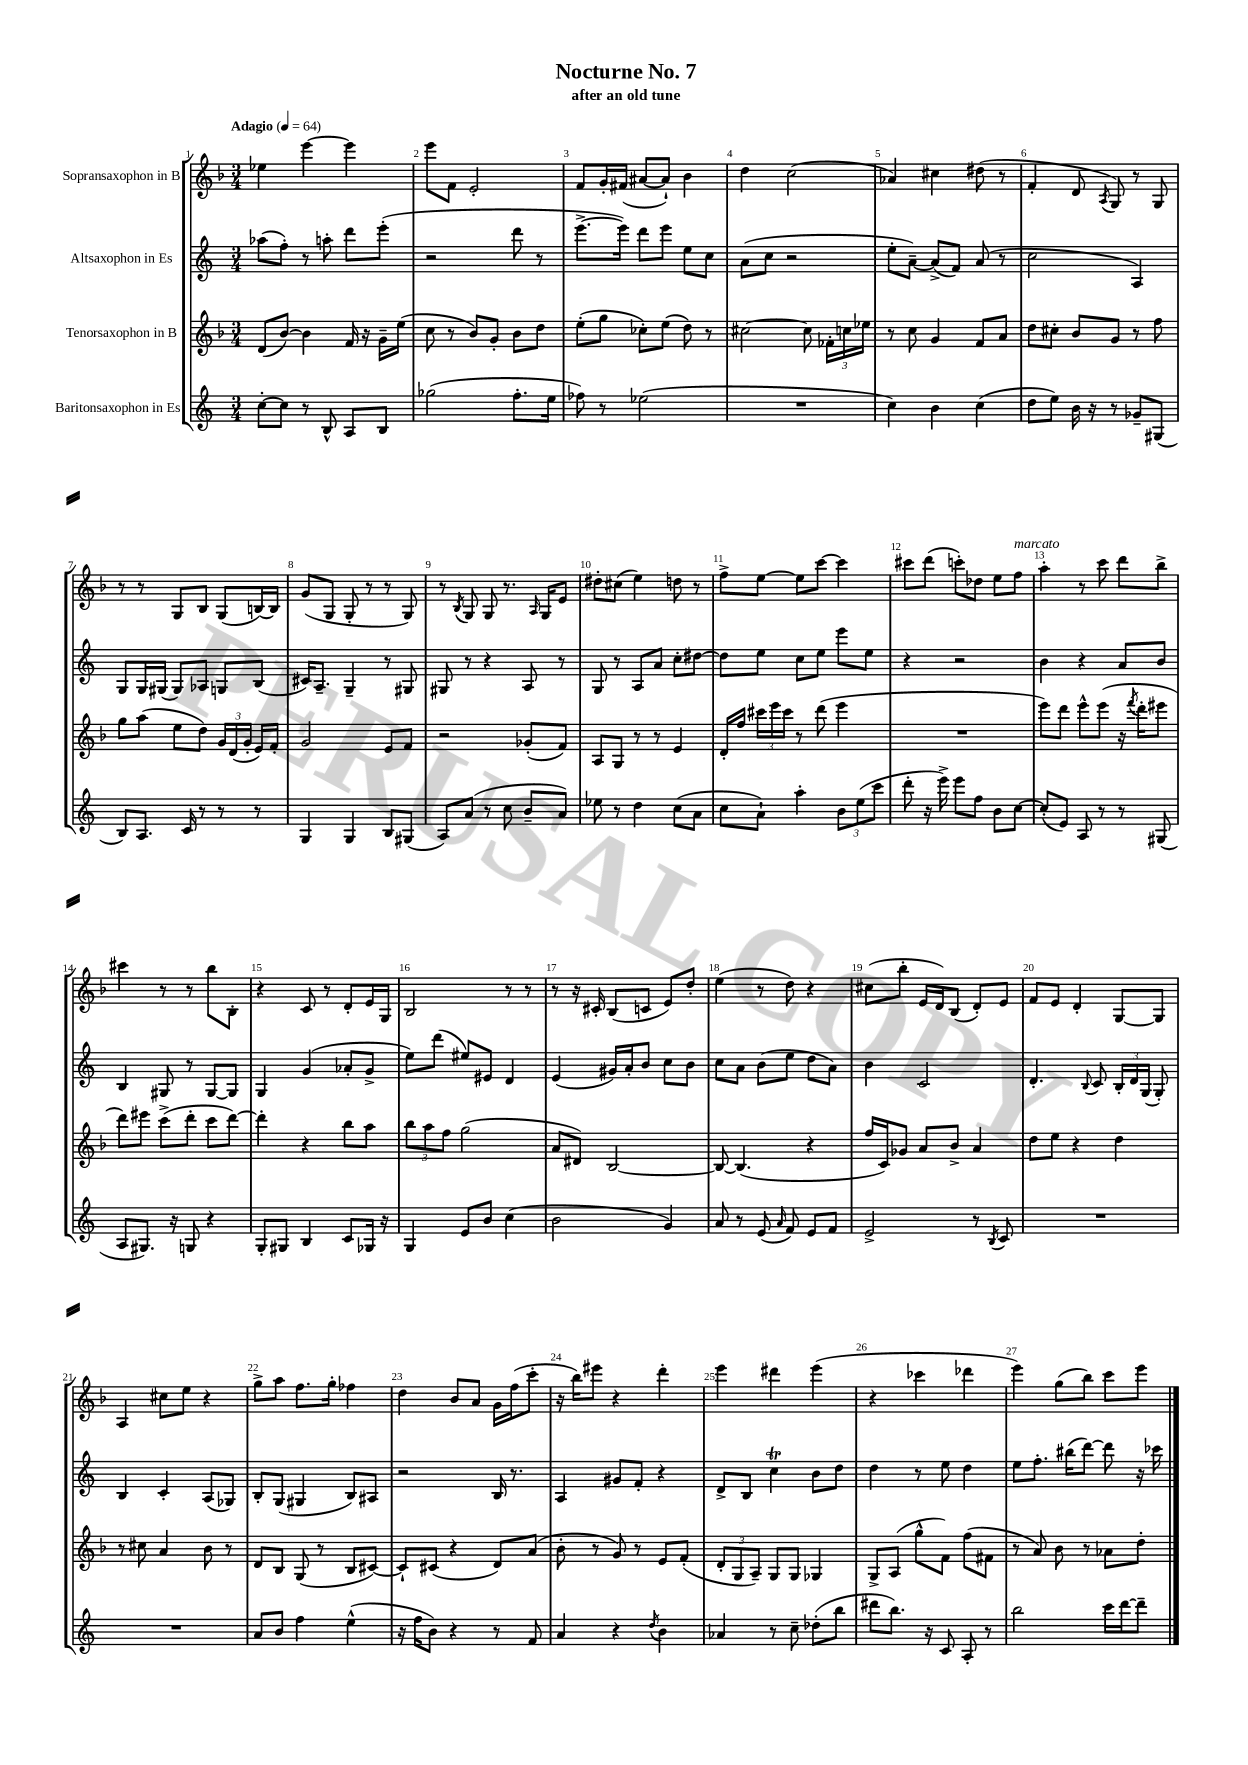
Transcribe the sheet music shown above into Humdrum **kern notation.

**kern	**kern	**kern	**kern
*staff4	*staff3	*staff2	*staff1
*clefG2	*clefG2	*clefG2	*clefG2
*k[]	*k[b-]	*k[]	*k[b-]
*M3/4	*M3/4	*M3/4	*M3/4
*MM64	*MM64	*MM64	*MM64
[8cc'	(8d	(8aa-	4ee-
8cc]	[8b-)	8ff')	.
8r	4b-]	8r	[4eee
8B^^	.	8aa'	.
8A	16f	8ddd	4eee]
.	16r	.	.
8B	16g~	(8eee'	.
.	(16ee	.	.
=	=	=	=
(2gg-	8cc	2r	8eee
.	8r	.	8f
.	8b-)	.	2e'
.	8g'	.	.
8.ff'	8b-	8ddd	.
.	8dd	8r	.
16ee	.	.	.
=	=	=	=
8ff-)	(8ee'	[8.eee^	8f
8r	8gg	.	16g'
.	.	16eee])	(16f#
(2ee-	8cc-')	8ddd	[8a#
.	(8ee	8eee	8a#`])
.	8dd)	8ee	4b-
.	8r	8cc	.
=	=	=	=
2.r	[2cc#	(8a	4dd
.	.	8cc	.
.	.	2r	(2cc
.	8cc#]	.	.
.	24f-'	.	.
.	24cc	.	.
.	24ee-	.	.
=	=	=	=
4cc)	8r	8ee'	4a-)
.	8cc	[8a~)	.
4b	4g	(8a^]	4cc#
.	.	8f)	.
(4cc	8f	(8a	(8dd#
.	8a	8r	8r
=	=	=	=
8dd	8dd	2cc	4f'
8ee)	8cc#'	.	.
16b	8b-	.	8d
16r	.	.	.
.	.	.	8qA
8r	8g	.	8G)
8g-~	8r	4A)	8r
(8G#	8ff	.	8G
=	=	=	=
8B)	8gg	8G	8r
8.A	(8aa	16G	8r
.	.	(16G#	.
.	8ee	8G#)	8G
16c	.	.	.
8r	8dd)	8A-	8B-
8r	24g	8G	(8G
.	(24d	.	.
.	24g'	.	.
8r	16e)	(8B	[16B)
.	16f'	.	16B]
=	=	=	=
4G	2g	16c#)	(8g
.	.	8.A~	.
.	.	.	8G
4G	.	4G~	8G'
.	.	.	8r
8B	8e	8r	8r
(8G#	8f	8G#	8G)
=	=	=	=
8A)	2r	8G#	8r
.	.	.	8qB-
(8a	.	8r	8G
8r	.	4r	8G
8cc	.	.	8.r
8b~	(8g-'	8A	.
.	.	.	16qqA
.	.	.	16G
8a)	8f)	8r	8e
=	=	=	=
8ee-	8A	8G	8dd#'
8r	8G	8r	(8cc#
4dd	8r	8A	4ee)
.	8r	8a	.
(8cc	4e	8cc'	8dd
8a	.	[8dd#	8r
=	=	=	=
8cc	16d'	8dd#]	8ff^
.	16ff	.	.
8a`)	24ccc#	8ee	[8ee
.	24eee	.	.
.	24ccc#	.	.
4aa'	8r	8cc	8ee]
.	(8ddd	8ee	[8ccc
12b	4eee	8eee	4ccc]
(12ee	.	.	.
.	.	8ee	.
12ccc	.	.	.
=	=	=	=
8ddd'	2.r	4r	8ccc#
16r	.	.	(8ddd
16eee^)	.	.	.
8eee	.	2r	8ccc')
8ff	.	.	8dd-
8b	.	.	8ee
[8cc	.	.	8ff
=	=	=	=
(8cc']	8eee)	4b	4aa'
8e)	8ddd	.	.
8A	8eee^^	4r	8r
8r	(8eee	.	8ccc
8r	16r	8a	8ddd
.	8qfff	.	.
.	16ddd'	.	.
(8G#	8eee#	8b	8bb-^
=	=	=	=
8A	8ddd)	4B	4ccc#
8.G#)	8eee#	.	.
.	(8ccc^	8G#	8r
16r	.	.	.
8G	8ddd'	8r	8r
4r	8ccc	[8G#	8bb-
.	[8ddd)	8G#]	8B-'
=	=	=	=
8G'	4ddd']	4G	4r
8G#	.	.	.
4B	4r	(4g	8c
.	.	.	8r
8c	8bb-	8a-'	8d'
16G-	8aa	8g^	16e
16r	.	.	16G
=	=	=	=
4G	12bb-	8ee)	2B-
.	12aa	.	.
.	.	(8ddd	.
.	12ff	.	.
8e	(2gg	8ee#)	.
8b	.	8e#	.
(4cc	.	4d	8r
.	.	.	8r
=	=	=	=
2b	8a	(4e	8r
.	8d#)	.	16r
.	.	.	16c#'
.	[2B-	16g#)	(8B-
.	.	16a'	.
.	.	8b	8c
4g)	.	8cc	8e)
.	.	8b	8dd'
=	=	=	=
8a	8B-_	8cc	(4ee
8r	(4.B-]	8a	.
(8e	.	(8b	8r
16qqa	.	.	.
8f)	.	8ee	8dd)
8e	4r	8dd	4r
8f	.	8a)	.
=	=	=	=
2e^	16ff	4b	(8cc#
.	16c)	.	.
.	8g-	.	8bb-'
.	8a	2c	16e
.	.	.	16d)
.	8b-^	.	(8B-
8r	4a	.	8d')
8qB	.	.	.
8c	.	.	8e
=	=	=	=
2.r	8dd	4.d'	8f
.	8ee	.	8e
.	4r	.	4d'
.	.	8qqB	.
.	.	8c	.
.	4dd	24B'	[8G
.	.	24d	.
.	.	(24G	.
.	.	8G')	8G]
=	=	=	=
2.r	8r	4B	4A
.	8cc#	.	.
.	4a	4c'	8cc#
.	.	.	8ee
.	8b-	(8A	4r
.	8r	8G-)	.
=	=	=	=
8a	8d	8B'	8gg^
8b	8B-	(8G	8aa
4ff	(8G	4G#	8.ff
.	8r	.	.
.	.	.	16gg'
(4ee^^	8B-	8B)	4ff-
.	[8c#)	8A#	.
=	=	=	=
16r	8c#`]	2r	4dd
16ff	.	.	.
8b)	(8c#	.	.
4r	4r	.	8b-
.	.	.	8a
8r	8d)	16B	16g
.	.	8.r	(16ff
8f	(8a	.	8ccc'
=	=	=	=
4a	8b-'	4A	16r
.	.	.	16bb-)
.	8r	.	8eee#
4r	8g)	8g#	4r
.	8r	8f'	.
8qdd	.	.	.
4b	8e	4r	4ddd'
.	(8f'	.	.
=	=	=	=
4a-	12d'	8d^	4eee
.	12G	.	.
.	.	8B	.
.	12A~)	.	.
8r	8G	4cc	4ddd#
8cc~	8G	.	.
(8dd-'	4G-	8b	(4eee
8bb	.	8dd	.
=	=	=	=
8ddd#	8G^	4dd	4r
8.bb)	(8A	.	.
.	8gg^^	8r	4ccc-
16r	.	.	.
8c	8f)	8ee	.
8A'	(8ff	4dd	4ddd-
8r	8f#	.	.
=	=	=	=
2bb	8r	8ee	4eee)
.	8a)	8.ff'	.
.	8b-	.	(8gg
.	.	(16bb#	.
.	8r	[8ddd)	8bb-)
16ccc	8a-	8ddd]	8ccc
[16ddd	.	.	.
8ddd~]	8dd'	16r	8eee
.	.	16ccc-	.
==	==	==	==
*-	*-	*-	*-
